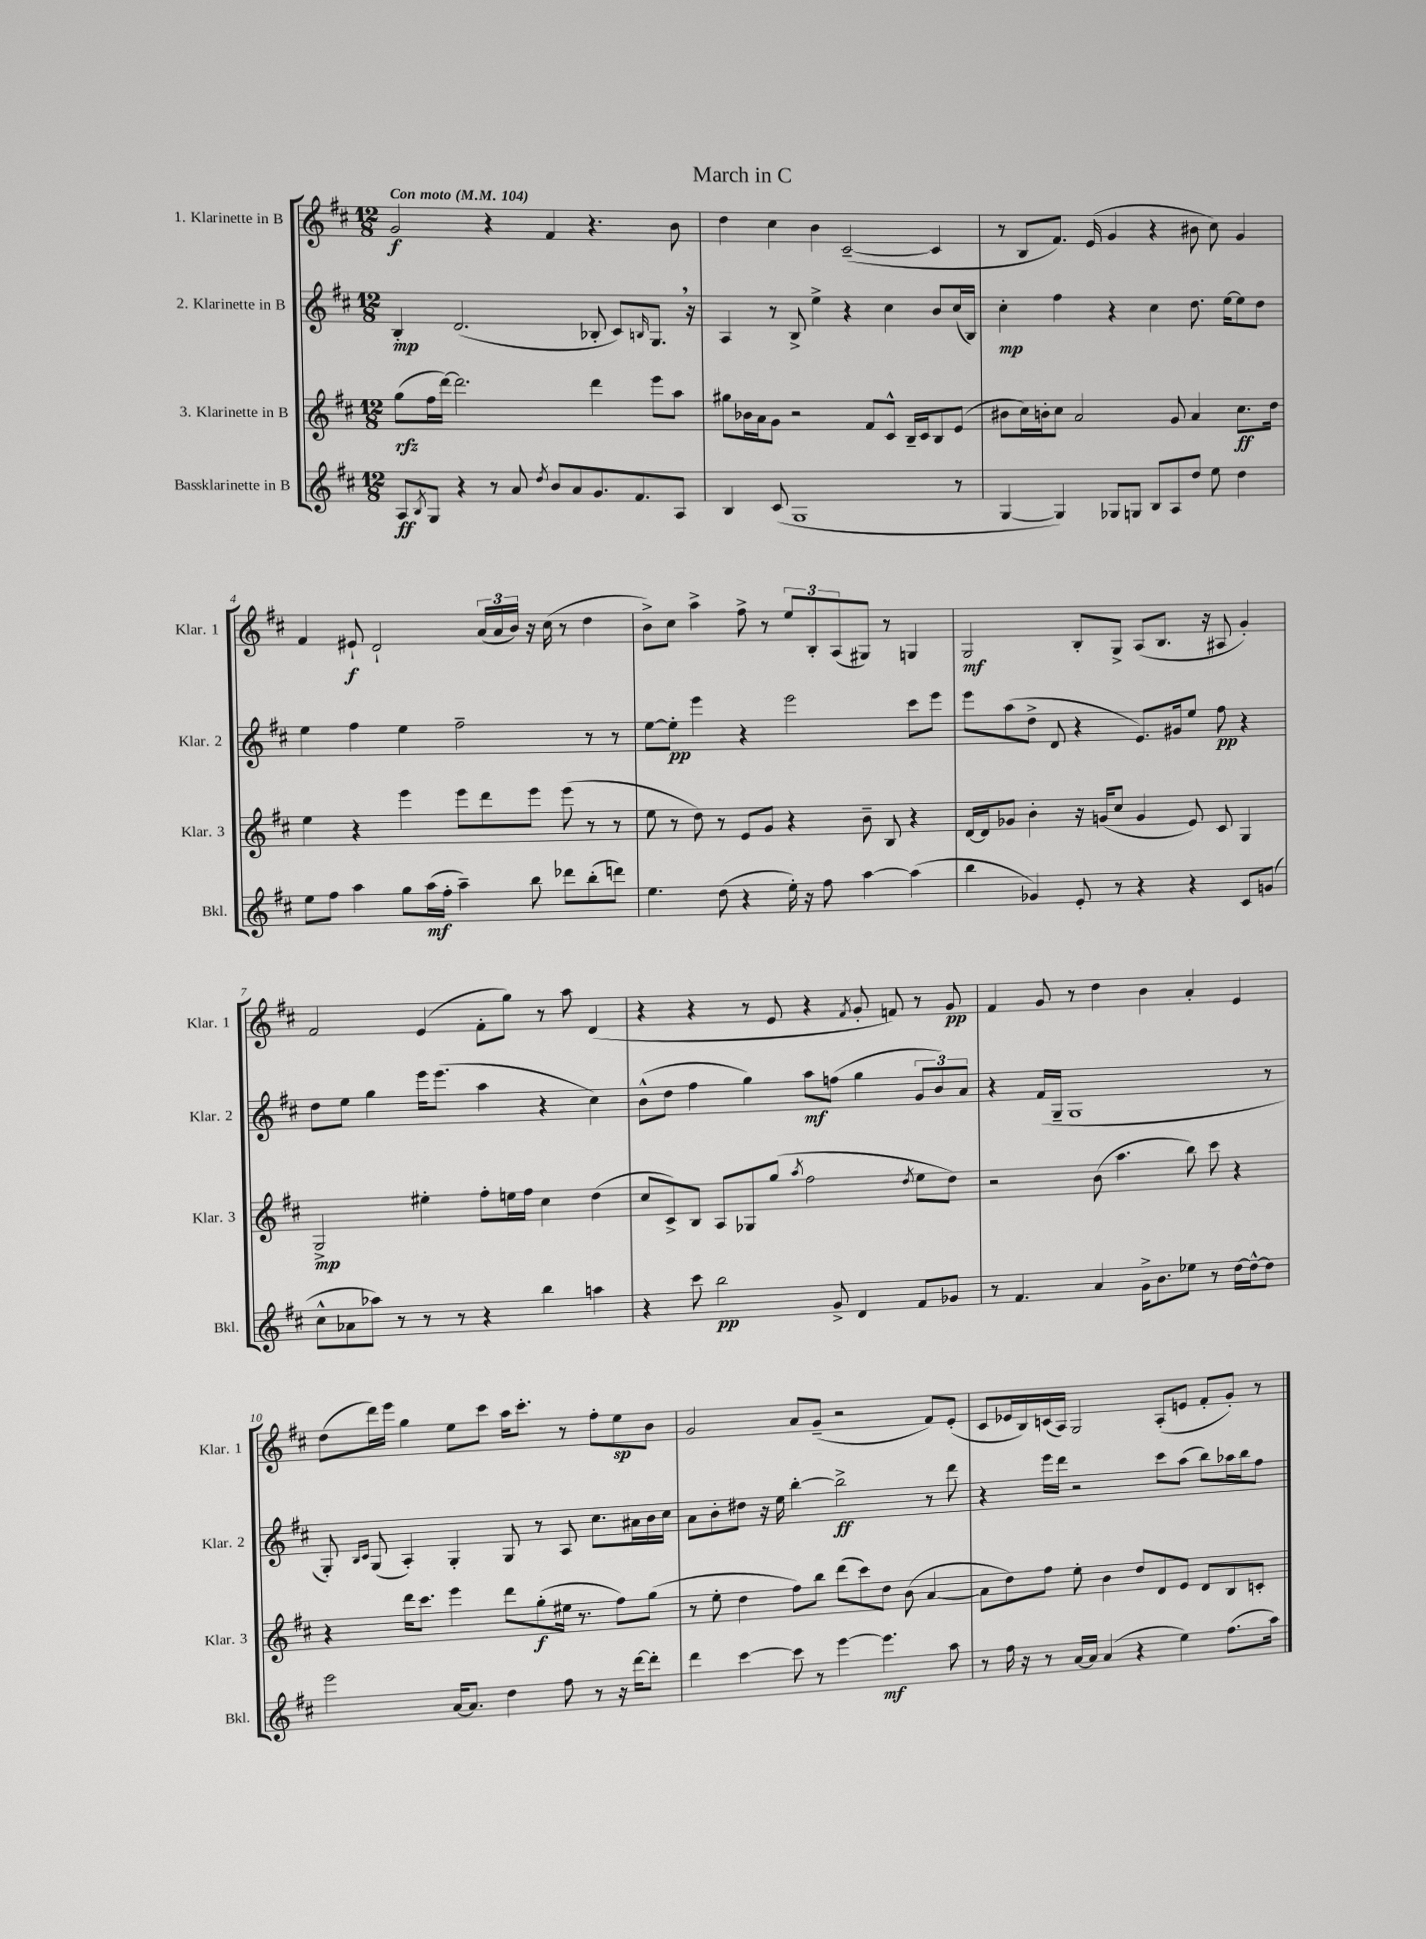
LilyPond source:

\header { title = "March in C" }
<<
\new StaffGroup <<
\new Staff = "s0" \with { instrumentName = "1. Klarinette in B" shortInstrumentName = "Klar. 1" } {
    \clef treble \key d \major \numericTimeSignature \time 12/8 \tempo "Con moto" 4 = 104
    g'2\f r4 fis'4 r4. b'8 |
    d''4 cis''4 b'4 cis'2~--( cis'4 |
    r8 b8 fis'8.) e'16( g'4 r4 bis'8 cis''8) g'4 |
    fis'4 eis'8-!\f d'2-! \tuplet 3/2 { a'16( a'16 b'16) } r16 cis''16( r8 d''4 |
    b'8->) cis''8 a''4-> fis''8-> r8 \tuplet 3/2 { e''8 b8-. a8( } gis8) r8 g4 |
    g2\mf b8-. g8-> a8( b8. r16 ais8 g'4-.) |
    fis'2 e'4( fis'8-. g''8) r8 a''8 d'4( |
    r4 r4 r8 e'8 r4 \acciaccatura { fis'8 } g'8-. f'8) r8 g'8\pp |
    fis'4 g'8 r8 d''4 b'4 a'4-. e'4 |
    d''8( d'''16) e'''16 g''4 e''8 cis'''8 a''16 cis'''8.-. r8 fis''8-. e''8\sp b'8 |
    g'2 a'8 g'8--( r2 fis'8) e'8-.( |
    cis'8 ees'16 b16) c'16( a16) g2 a8-.( e'8 fis'8-. g'8-.) r8 \bar "|." |
}
\new Staff = "s1" \with { instrumentName = "2. Klarinette in B" shortInstrumentName = "Klar. 2" } {
    \clef treble \key d \major \numericTimeSignature \time 12/8
    b4-.\mp d'2.( bes8-. cis'8) \grace { b16 } g8. \breathe r16 |
    a4 r8 b8-> e''4-> r4 cis''4 b'8 cis''16( b16) |
    cis''4-.\mp fis''4 r4 cis''4 d''8. e''16~ e''8 d''8 |
    e''4 fis''4 e''4 fis''2-- r8 r8 |
    e''8~ e''8-.\pp e'''4 r4 e'''2 cis'''8 e'''8 |
    e'''8 a''8( d''8-> d'8 r4 e'8.) gis'16 e''8 fis''8\pp r4 |
    d''8 e''8 g''4 e'''16 e'''8.( a''4 r4 cis''4) |
    b'8-^( d''8 fis''4 g''4) a''8\mf f''8( g''4 \tuplet 3/2 { g'8 b'8) a'8 } |
    r4 fis'16( g16-- g1 r8 |
    g8-.) \grace { b16 cis'16 } g8( a4-.) g4-. g8 r8 a8 cis''8. ais'16 b'16 cis''16 |
    a'8 b'8-. dis''8 r16 e''16 b''4~-. b''2->\ff r8 d'''8 |
    r4 e'''16 d'''16 r2 cis'''8 a''8( b''8) aes''16 b''16 fis''8 \bar "|." |
}
\new Staff = "s2" \with { instrumentName = "3. Klarinette in B" shortInstrumentName = "Klar. 3" } {
    \clef treble \key d \major \numericTimeSignature \time 12/8
    g''8\rfz( fis''16 d'''16~) d'''2. d'''4 e'''8 a''8 |
    gis''8 bes'16 a'16 g'8 r2 fis'8 cis'8-^ b16-- cis'16 b8 e'8( |
    bis'8 cis''16) b'16-. cis''8 a'2 g'8 a'4 cis''8.\ff d''16 |
    e''4 r4 e'''4 e'''8 d'''8 e'''8 e'''8( r8 r8 |
    e''8 r8 d''8) r8 e'8 g'8 r4 b'8-- b8 r4 |
    d'16~ d'16 ges'8 b'4-. r16 g'16( cis''8 g'4 e'8) cis'8 g4 |
    g2->\mp eis''4-. fis''8-. e''16 fis''16 cis''4 d''4( |
    cis''8 cis'8->) b8 a8 ges8 g''8( \acciaccatura { a''8 } fis''2 \acciaccatura { d''8 } e''8 d''8) |
    r2 b'8( a''4. b''8) cis'''8 r4 |
    r4 d'''16 cis'''8. e'''4 d'''8 g''8-.\f( eis''16 r8. fis''8) g''8( |
    r8 e''8-. d''4 fis''8) b''8 d'''8( cis'''8) d''8 b'8( a'4~ |
    a'8 d''8) fis''8 e''8-. b'4 d''8 d'8 e'8 d'8 b8 c'8-. \bar "|." |
}
\new Staff = "s3" \with { instrumentName = "Bassklarinette in B" shortInstrumentName = "Bkl." } {
    \clef treble \key d \major \numericTimeSignature \time 12/8
    a8\ff \acciaccatura { b8 } g8 r4 r8 a'8 \acciaccatura { d''8 } b'8 a'8 g'8. fis'8. a8 |
    b4 cis'8( g1 r8 |
    g4~ g4) ges8 g8 b8 a8 d''8 e''8 d''4 |
    e''8 fis''8 a''4 g''8 a''16\mf( fis''16-. a''4--) b''8 des'''8 b''8-.( d'''8) |
    e''4. d''8( r4 e''16-.) r16 fis''8 a''4~ a''4( |
    b''4 ges'4) e'8-. r8 r4 r4 cis'8 g'8( |
    cis''8-^ aes'8 aes''8) r8 r8 r8 r4 b''4 a''4 |
    r4 cis'''8 b''2\pp g'8-> d'4 fis'8 ges'8 |
    r8 fis'4. a'4 g'16-> b'8. ees''8 r8 d''16~ d''16~-^ d''8 |
    e'''2 a'16~ a'8. d''4 fis''8 r8 r16 d'''16~ d'''8-. |
    d'''4 cis'''4~ cis'''8 r8 e'''4~ e'''4.\mf a''8 |
    r8 fis''16 r16 r8 a'16~ a'16 a'4( r4 e''4) fis''8.( a''16) \bar "|." |
}
>>
>>
